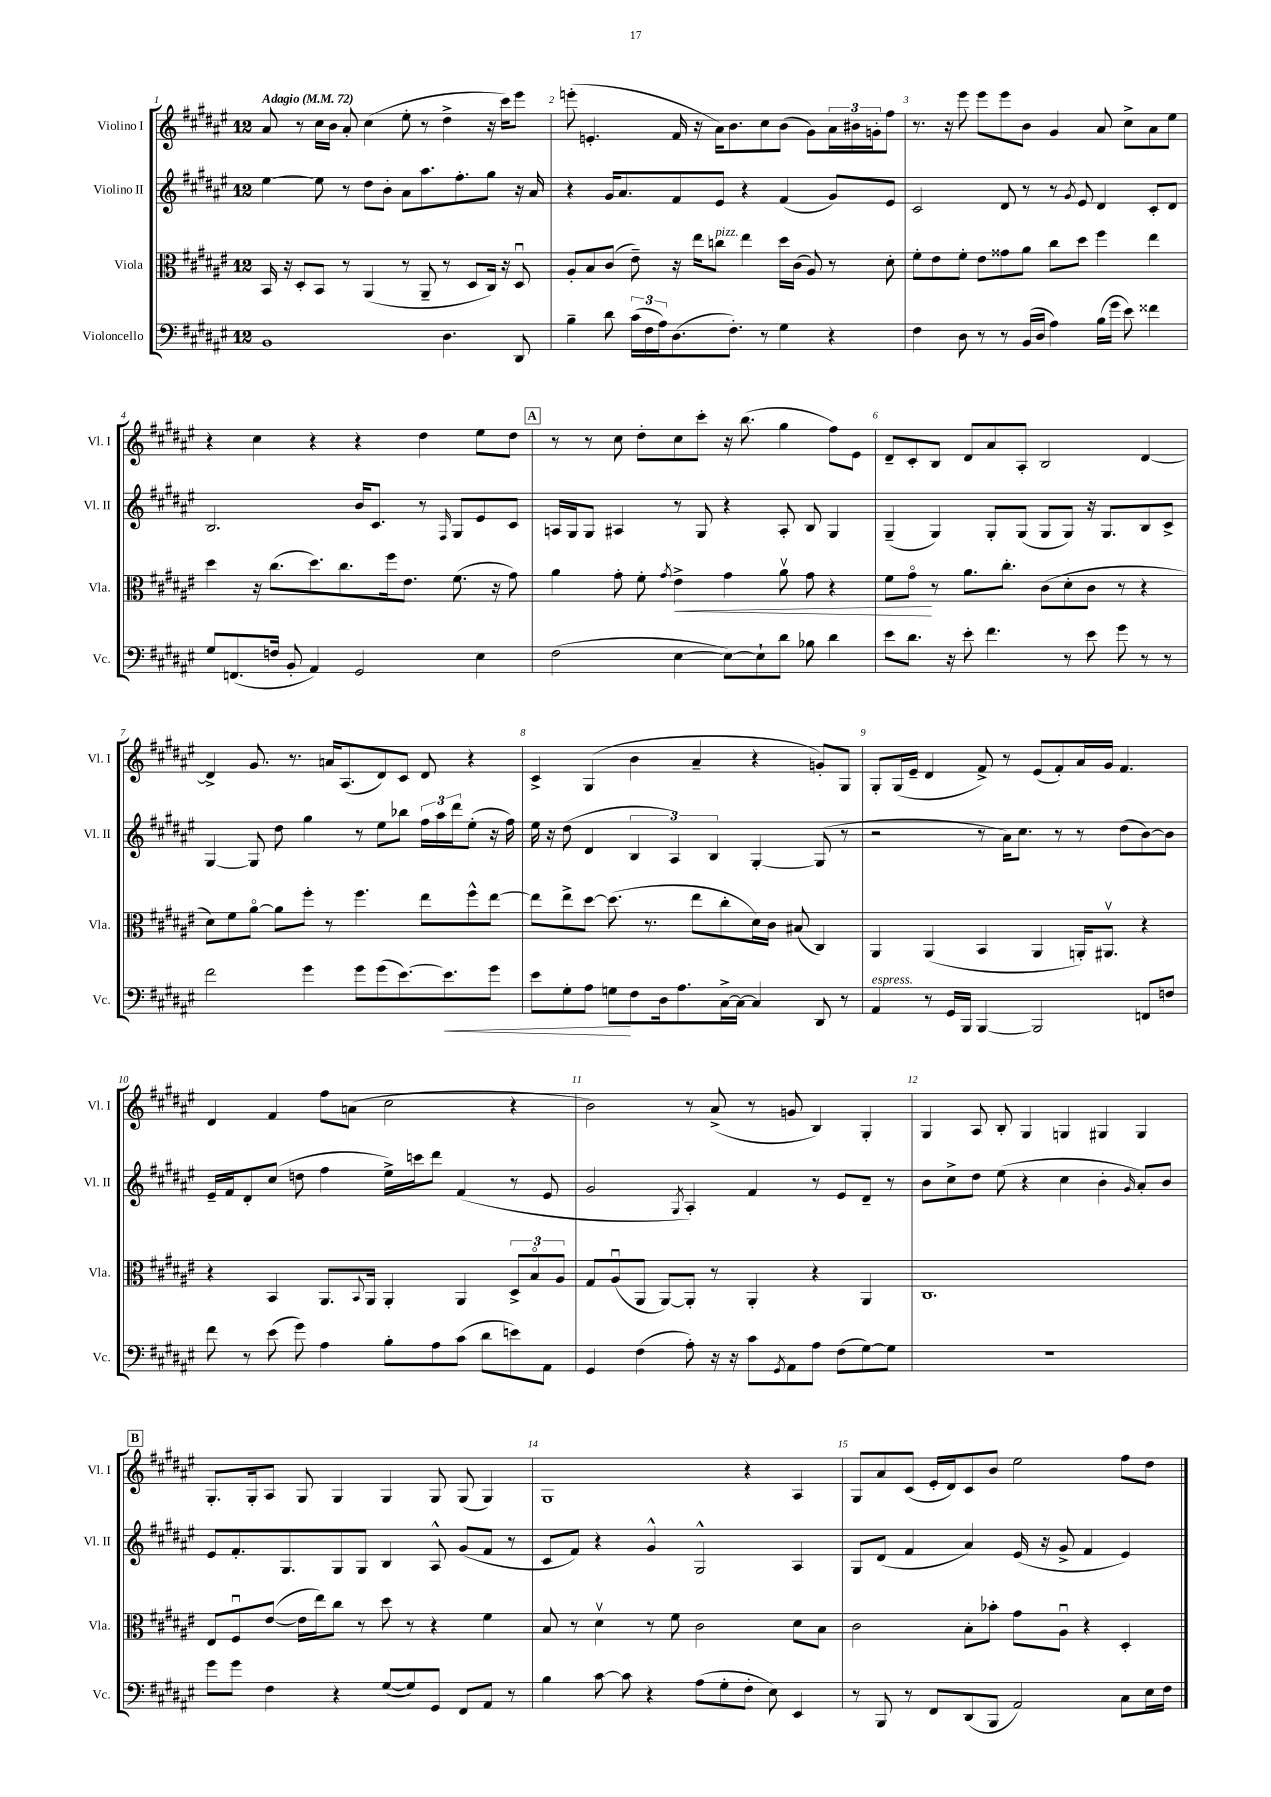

**kern	**dynam	**kern	**dynam	**kern	**kern
*part4	*part4	*part3	*part3	*part2	*part1
*staff4	*staff4	*staff3	*staff3	*staff2	*staff1
*I"Violoncello	*	*I"Viola	*	*I"Violino II	*I"Violino I
*I'Vc.	*	*I'Vla.	*	*I'Vl. II	*I'Vl. I
*clefF4	*	*clefC3	*	*clefG2	*clefG2
*k[f#c#g#d#a#e#]	*	*k[f#c#g#d#a#e#]	*	*k[f#c#g#d#a#e#]	*k[f#c#g#d#a#e#]
*M12/8	*	*M12/8	*	*M12/8	*M12/8
*MM72	*	*MM72	*	*MM72	*MM72
=1	=1	=1	=1	=1	=1
!	!	!	!	!	!LO:TX:a:B:t=Adagio
1BB	.	16BB/	.	[4ee#\	8a#/
.	.	16r	.	.	.
.	.	8D#'/L	.	.	8r
.	.	8BB/J	.	8ee#\]	16cc#\LL
.	.	.	.	.	16b\JJ
.	.	8r	.	8r	8a#'/
.	.	(4AA#/	.	8dd#\L	(4cc#\
.	.	.	.	8b'\J	.
.	.	8r	.	8a#\L	8ee#'\
.	.	8AA#~/	.	8.aa#\	8r
4.D#\	.	8r	.	.	4dd#^\
.	.	.	.	8.ff#'\	.
.	.	8D#/L	.	.	.
.	.	16C#/Jk)	.	8gg#\J	16r
.	.	16r	.	.	16ccc#\KL)
8DD#/	.	8D#u/	.	16r	8eee#\J
.	.	.	.	16a#/	.
=2	=2	=2	=2	=2	=2
4B~\	.	8A#'/L	.	4r	(8eeen'\
.	.	8B/	.	.	4.en'/
8d#\	.	(8c#/J	.	16g#/KL	.
.	.	.	.	8.a#/	.
(24c#\LL	.	8e#~\)	.	.	.
24F#\	.	.	.	.	.
24A#\J)	.	.	.	.	.
(8.D#\	.	16r	.	8f#/	16f#/
.	.	16ee#\KL	.	.	16r
!	!	!LO:TX:a:i:t=pizz.	!	!	!
.	.	8ccn\J	.	8e#/J	16a#\KL)
8.F#'\J)	.	.	.	.	8.b\
.	.	4ee#\	.	4r	.
8r	.	.	.	.	8cc#\
4G#\	.	16dd#\LL	.	(4f#/	(8b\J
.	.	(16c#\JJ	.	.	.
.	.	8A#/)	.	.	8g#\L)
4r	.	8r	.	8g#/L)	24a#\L
.	.	.	.	.	24b#X\
.	.	.	.	.	24gn'\J
.	.	8d#'\	.	8e#/J	8ff#\J
=3	=3	=3	=3	=3	=3
4F#\	.	8f#'\L	.	2c#/	8.r
.	.	8e#\	.	.	.
.	.	.	.	.	16r
8D#\	.	8f#'\J	.	.	8eee#\
8r	.	8e#\L	.	.	8eee#\L
8r	.	8g##X\	.	8d#/	8eee#\
(16BB/LL	.	8a#\J	.	8r	8b\J
16D#/JJ	.	.	.	.	.
4A#\)	.	8cc#\L	.	8r	4g#/
.	.	.	.	8qg#/	.
.	.	8dd#\J	.	8e#/	.
(16B\LL	.	4ff#\	.	4d#/	8a#/
16g#\JJ	.	.	.	.	.
8e#\)	.	.	.	.	8cc#^\L
4f##X\	.	4ee#\	.	8c#'/L	8a#\
.	.	.	.	8d#/J	8ee#\J
!!LO:LB:g=z
=4	=4	=4	=4	=4	=4
8G#/L	.	4dd#\	.	2.B/	4r
(8.FFn/	.	.	.	.	.
.	.	16r	.	.	4cc#\
16Fn/Jk	.	(8.cc#\L	.	.	.
8BB'/	.	.	.	.	.
4AA#/)	.	8.dd#\)	.	.	4r
.	.	8.cc#\	.	.	.
2GG#/	.	.	.	16b/KL	4r
.	.	.	.	8.c#/J	.
.	.	16ff#\k	.	.	.
.	.	8.e#\J	.	.	.
.	.	.	.	8r	4dd#\
.	.	.	.	16qqF#/	.
.	.	(8.f#\	.	8G#/L	.
4E#\	.	.	.	8e#/	8ee#\L
.	.	16r	.	.	.
.	.	8g#\)	.	8c#/J	8dd#\J
!!LO:REH:place=s1:t=A
=5	=5	=5	=5	=5	=5
(2F#\	.	4a#\	.	16An/LL	8r
.	.	.	.	16G#/J	.
.	.	.	.	8G#/J	8r
.	.	8g#'\	.	4A#X/	8cc#\
.	.	8f#'\	.	.	8dd#'\L
.	.	8qg#/	.	.	.
!	!	!	!LO:HP:b	!	!
[4E#\	.	4e#^\	<	8r	8cc#\
.	.	.	.	8G#/	8ccc#'\J
8E#\L_)	.	4g#\	.	4r	16r
.	.	.	.	.	(8.bb\
8E#`\]	.	.	.	.	.
8d#\J	.	8a#v\	.	8A#'/	4gg#\
8B-X\	.	8g#\	.	8B/	.
4d#\	.	4r	.	4G#/	8ff#\L)
.	.	.	.	.	8e#\J
=6	=6	=6	=6	=6	=6
8e#\L	.	8f#\L	.	(4G#~/	8d#~/L
8.d#\J	.	8g#\J	.	.	8c#'/
.	.	8r	[	4G#/)	8B/J
16r	.	.	.	.	.
8e#'\	.	8.a#\L	.	.	8d#/L
4.f#\	.	.	.	8G#'/L	8a#/
.	.	8.cc#'\J	.	.	.
.	.	.	.	(8G#/J	8A#'/J
.	.	(8c#\L	.	8G#/L	2B/
8r	.	8d#'\	.	8G#/J)	.
8e#\	.	8c#\J	.	16r	.
.	.	.	.	8.G#/L	.
8g#\	.	8r	.	.	.
8r	.	4r	.	8B/	[4d#/
8r	.	.	.	8c#^/J	.
!!LO:LB:g=z
=7	=7	=7	=7	=7	=7
2f#\	.	8d#\L)	.	[4G#/	4d#^/]
.	.	8f#\	.	.	.
.	.	[8a#\J	.	8G#/]	8.g#/
.	.	8a#\L]	.	8dd#\	.
.	.	.	.	.	8.r
4g#\	.	8ff#'\J	.	4gg#\	.
.	.	8r	.	.	16an/KL
.	.	.	.	.	(8.A#/
8g#\L	.	4.ff#\	.	8r	.
(8g#\	.	.	.	8ee#\L	8d#/)
[8.e#\)	.	.	.	8bb-X\J	8c#/J
.	.	8ee#\L	.	24ff#\LL	8d#/
.	.	.	.	24aa#\	.
!	!LO:HP:b	!	!	!	!
8.e#\]	<	.	.	.	.
.	.	.	.	24ddd#\J	.
.	.	8ff#^^\	.	(8ee#'\J	4r
8g#\J	.	[8ee#\J	.	16r	.
.	.	.	.	16ff#\)	.
=8	=8	=8	=8	=8	=8
8e#\L	.	8ee#\L]	.	16ee#\	4c#^/
.	.	.	.	16r	.
8G#'\	.	8ee#^\	.	(8dd#\	.
8A#\J	.	[8dd#\J	.	4d#/	(4G#/
8Gn\L	.	(8.dd#\]	.	.	.
8F#\	[	.	.	6B/	4b\
.	.	8.r	.	.	.
16D#\k	.	.	.	.	.
.	.	.	.	6A#/)	.
8.A#\	.	.	.	.	.
.	.	8ee#\L	.	.	4a#~/
.	.	.	.	6B/	.
[16C#^\L	.	8cc#'\	.	.	.
16C#\JJ_	.	.	.	.	.
4C#/]	.	16d#\L)	.	[4G#'/	4r
.	.	16c#\JJ	.	.	.
.	.	(8B#X/	.	.	.
8DD#/	.	4C#/)	.	(8G#/]	8gn'/L)
8r	.	.	.	8r	8G#/J
=9	=9	=9	=9	=9	=9
!LO:TX:a:i:t=espress.	!	!	!	!	!
4AA#/	.	4AA#/	.	2r	8G#'/L
.	.	.	.	.	(16G#/L
.	.	.	.	.	16e#~/JJ
8r	.	(4AA#/	.	.	4d#/
16GG#/LL	.	.	.	.	.
16BBB/JJ	.	.	.	.	.
[4BBB/	.	4BB/	.	8r	8f#^/)
.	.	.	.	16a#\KL)	8r
.	.	.	.	8.cc#\J	.
2BBB/]	.	4AA#/	.	.	(8e#/L
.	.	.	.	8r	8f#'/)
.	.	16AAn'/KL)	.	8r	16a#/L
.	.	8.AA#Xv/J	.	.	16g#/JJ
.	.	.	.	(8dd#\L	4.f#/
8FFn/L	.	4r	.	[8b\)	.
8Fn/J	.	.	.	8b\J]	.
!!LO:LB:g=z
=10	=10	=10	=10	=10	=10
8f#\	.	4r	.	16e#~/LL	4d#/
.	.	.	.	16f#/J	.
8r	.	.	.	8d#'/	.
(8e#\	.	4BB/	.	(8cc#/J	4f#/
8g#\)	.	.	.	8ddn\	.
4A#\	.	8.AA#/L	.	4ff#\	8ff#\L
.	.	.	.	.	(8an\J
.	.	8qqBB/	.	.	.
.	.	16AA#/Jk	.	.	.
8B'\L	.	4AA#'/	.	16ee#^\LL)	2cc#\
.	.	.	.	16cccn\J	.
8A#\	.	.	.	8ddd#\J	.
(8c#\J	.	4AA#/	.	(4f#/	.
8d#\L	.	.	.	.	.
8en\)	.	12D#^/L	.	8r	4r
.	.	12B/	.	.	.
8AA#\J	.	.	.	8e#/	.
.	.	12A#/J	.	.	.
=11	=11	=11	=11	=11	=11
4GG#/	.	8G#/L	.	2g#/	2b\)
.	.	(8A#u/	.	.	.
(4F#\	.	8AA#/J	.	.	.
.	.	[8AA#/L)	.	.	.
.	.	.	.	8qG#/	.
8A#'\)	.	8AA#'/J]	.	4A#'/)	8r
16r	.	8r	.	.	(8a#^/
16r	.	.	.	.	.
8c#\L	.	4AA#'/	.	4f#/	8r
8qGG#/	.	.	.	.	.
8AA#\	.	.	.	.	8gn/
8A#\J	.	4r	.	8r	4B/)
(8F#\L	.	.	.	8e#/L	.
[8G#\)	.	4AA#/	.	8d#~/J	4G#'/
8G#\J]	.	.	.	8r	.
=12	=12	=12	=12	=12	=12
1.r	.	1.C#	.	8b\L	4G#/
.	.	.	.	8cc#^\	.
.	.	.	.	8dd#\J	8A#/
.	.	.	.	(8ee#\	8B'/
.	.	.	.	4r	4G#/
.	.	.	.	4cc#\	4Gn/
.	.	.	.	4b'\	4G#X/
.	.	.	.	16qqg#/	.
.	.	.	.	8a#'/L)	4G#/
.	.	.	.	8b/J	.
!!LO:LB:g=z
!!LO:REH:place=s1:t=B
=13	=13	=13	=13	=13	=13
8g#\L	.	8E#/L	.	8e#/L	8.G#'/L
8g#\J	.	8F#u/	.	8.f#'/	.
.	.	.	.	.	16G#'/k
4F#\	.	([8e#/J	.	.	8A#/J
.	.	.	.	8.G#/	.
.	.	16e#\LL]	.	.	8G#/
.	.	16ee#\J)	.	.	.
4r	.	8cc#\J	.	8G#/	4G#/
.	.	8r	.	8G#/J	.
([8G#/L	.	8dd#\	.	4B/	4G#/
8G#/])	.	8r	.	.	.
8GG#/J	.	4r	.	8A#^^/	8G#/
8FF#/L	.	.	.	(8g#/L	(8G#/
8AA#/J	.	4f#\	.	8f#/J	4G#/)
8r	.	.	.	8r	.
=14	=14	=14	=14	=14	=14
4B\	.	8B/	.	8c#/L	1G#
.	.	8r	.	8f#/J)	.
[8c#\	.	4d#v\	.	4r	.
8c#\]	.	.	.	.	.
4r	.	8r	.	4g#^^/	.
.	.	8f#\	.	.	.
(8A#\L	.	2c#\	.	2G#^^/	.
8G#'\	.	.	.	.	.
8F#'\J	.	.	.	.	4r
8E#\)	.	.	.	.	.
4EE#/	.	8d#\L	.	4A#/	4A#/
.	.	8B\J	.	.	.
=15	=15	=15	=15	=15	=15
8r	.	2c#\	.	8G#/L	8G#/L
8BBB/	.	.	.	(8d#/J	8a#/
8r	.	.	.	4f#/	(8c#/J
8FF#/L	.	.	.	.	16e#'/LL
.	.	.	.	.	16d#/J)
(8DD#/	.	8B'\L	.	4a#/)	8c#/
8BBB/J	.	8b-X'\J	.	.	8b/J
2AA#/)	.	8g#\L	.	(16e#/	2ee#\
.	.	.	.	16r	.
.	.	8A#u\J	.	8g#^/	.
.	.	4r	.	4f#/	.
8C#\L	.	4D#'/	.	4e#/)	8ff#\L
16E#\L	.	.	.	.	8dd#\J
16F#\JJ	.	.	.	.	.
==	==	==	==	==	==
*-	*-	*-	*-	*-	*-
